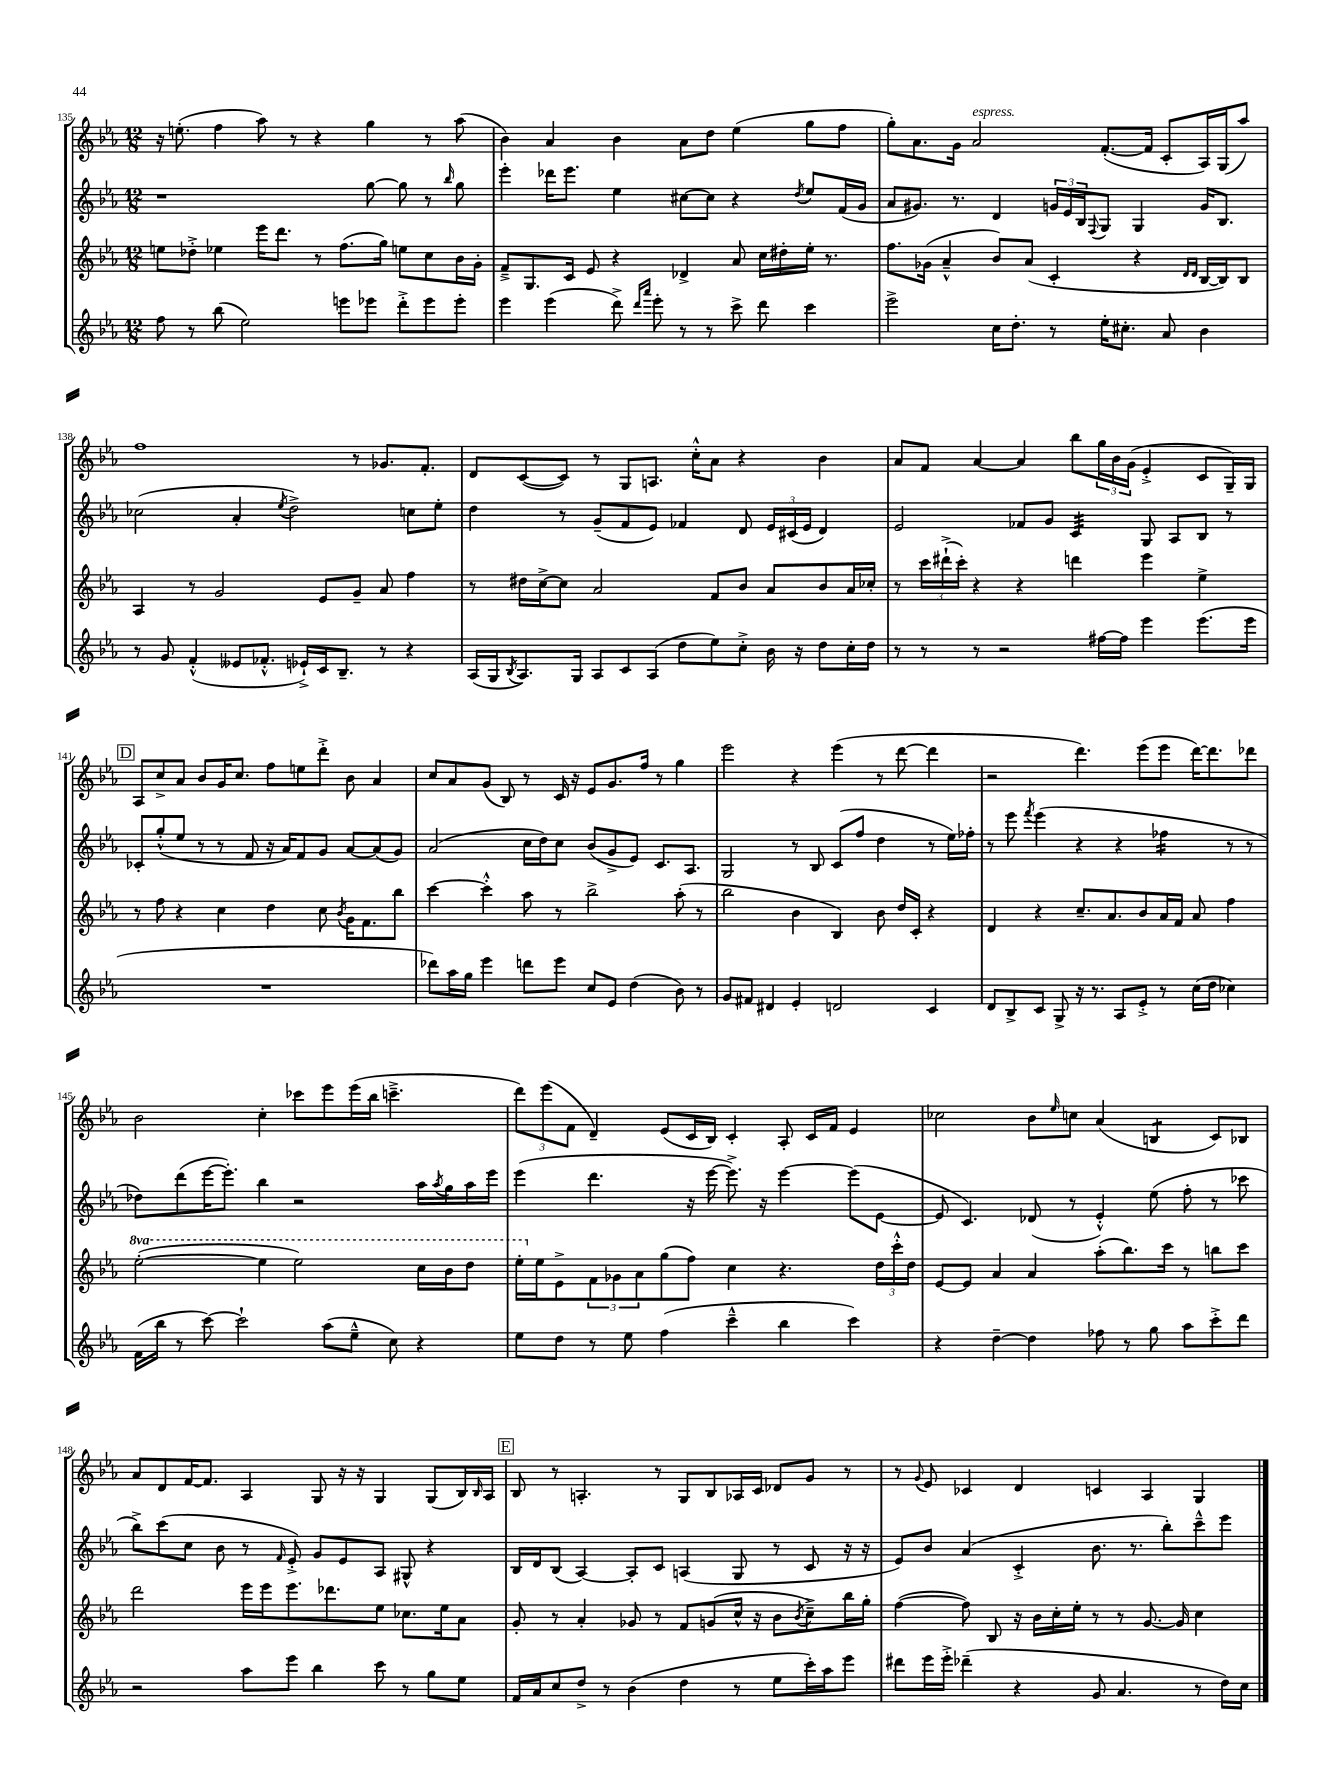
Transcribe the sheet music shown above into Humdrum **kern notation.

**kern	**kern	**kern	**kern
*staff4	*staff3	*staff2	*staff1
*clefG2	*clefG2	*clefG2	*clefG2
*k[b-e-a-]	*k[b-e-a-]	*k[b-e-a-]	*k[b-e-a-]
*M12/8	*M12/8	*M12/8	*M12/8
8ff	8ee	1r	16r
.	.	.	(8.ee'
8r	8dd-'^	.	.
(8bb-	4ee-	.	4ff
2ee-)	.	.	.
.	16eee-	.	8aa-)
.	8.ddd	.	.
.	.	.	8r
.	8r	.	4r
8eee	(8.ff	.	.
8eee-	.	[8gg	4gg
.	16gg)	.	.
8ddd'^	8ee	8gg]	.
8eee-	8cc	8r	8r
.	.	16qqbb-	.
8eee-'	16b-	8gg	(8aa-
.	16g'	.	.
=	=	=	=
4eee-	8f~^	4eee-'	4b-)
.	8.G	.	.
(4eee-	.	16ddd-	4a-
.	16c	8.eee-	.
.	8e-	.	.
8ddd^)	4r	4ee-	4b-
16qqddd	.	.	.
16qqaaa-	.	.	.
8eee-'	.	.	.
8r	4d-^	[8cc#	8a-
8r	.	8cc#]	8dd
8ccc^	8a-	4r	(4ee-
8ddd	16cc	.	.
.	16dd#'	.	.
.	.	8qdd	.
4ccc	16ee-'	8ee-	8gg
.	8.r	.	.
.	.	(16f	8ff
.	.	16g	.
=	=	=	=
2eee-^	8.ff	8a-	8gg')
.	.	8.g#)	8.a-
.	(16g-	.	.
.	4a-~^^	.	.
.	.	8.r	16g
.	.	.	2a-
16cc	8b-)	4d	.
8.dd'	.	.	.
.	(8a-	.	.
8r	4c'	24g	.
.	.	24e-	.
.	.	24B-	.
.	.	8qqF	.
16ee-'	.	8G	([8.f'
8.cc#'	.	.	.
.	4r	4G	.
.	.	.	16f]
8a-	.	.	8c'
.	16qqd	.	.
.	16qqd	.	.
4b-	[16B-	16g	16A-)
.	16B-])	8.B-	(16G
.	8B-	.	8aa-)
=	=	=	=
8r	4A-	(2cc-	1ff
8g	.	.	.
(4f'^^	8r	.	.
.	2g	.	.
8e--	.	4a-'	.
8.f-'^^	.	.	.
.	.	8qee-	.
.	.	2dd^)	.
16e-`^)	.	.	.
16c	8e-	.	.
8.B-~	.	.	.
.	8g~	.	8r
8r	8a-	.	8.g-
4r	4ff	8cc	.
.	.	.	8.f'
.	.	8ee-'	.
=	=	=	=
(16A-	8r	4dd	8d
16G	.	.	.
8qB-	.	.	.
8.A-)	16dd#	.	([8c
.	[16cc^	.	.
.	8cc]	8r	8c])
16G	.	.	.
8A-	2a-	(8g~	8r
8c	.	8f	8G
(8A-	.	8e-)	8.A
8dd	.	4f-	.
.	.	.	16cc'^^
8ee-)	8f	.	8a-
8cc'^	8b-	8d	4r
16b-	8a-	24e-	.
.	.	(24c#	.
16r	.	.	.
.	.	24e-	.
8dd	8b-	4d)	4b-
16cc'	16a-	.	.
16dd	16cc-'	.	.
=	=	=	=
8r	8r	2e-	8a-
8r	24ccc	.	8f
.	(24ddd#`^	.	.
.	24ccc')	.	.
8r	4r	.	[4a-
2r	.	.	.
.	4r	8f-	4a-]
.	.	8g	.
.	4ddd	4c	8bb-
[16ff#	.	.	24gg
.	.	.	24b-
16ff#]	.	.	.
.	.	.	(24g
4eee-	4eee-	8G	4e-'^
.	.	8A-	.
(8.eee-	4ee-^	8B-	8c
.	.	8r	16G~)
16eee-	.	.	16G
=	=	=	=
1.r	8r	8c-'	8A-
.	8ff	(8gg'^^	8cc^
.	4r	8ee-	8a-
.	.	8r	8b-
.	4cc	8r	16g
.	.	.	8.cc
.	.	8f	.
.	4dd	16r	8ff
.	.	16a-)	.
.	.	8f	8ee
.	8cc	8g	8ddd'^
.	8qb-	.	.
.	16g	[8a-	8b-
.	8.f	.	.
.	.	(8a-]	4a-
.	8bb-	8g)	.
=	=	=	=
8ddd-)	[4ccc	(2a-	8cc
16aa-	.	.	8a-
16gg	.	.	.
4eee-	4ccc'^^]	.	(8g
.	.	.	8B-)
8ddd	8aa-	16cc	8r
.	.	16dd)	.
8eee-	8r	8cc	16c
.	.	.	16r
8cc	2bb-^	(8b-	8e-
8e-	.	8g^	8.g
(4dd	.	8e-)	.
.	.	.	16ff
.	.	8.c	8r
8b-)	(8aa-'	.	4gg
.	.	8.A-	.
8r	8r	.	.
=	=	=	=
8g	2bb-	2G	2eee-
8f#	.	.	.
4d#	.	.	.
4e-'	4b-	8r	4r
.	.	8B-	.
2d	4B-)	(8c	(4eee-
.	.	8ff	.
.	8b-	4dd	8r
.	16dd	.	[8ddd
.	16c'	.	.
4c	4r	8r	4ddd]
.	.	16ee-)	.
.	.	16ff-'	.
=	=	=	=
8d	4d	8r	2r
8B-^	.	8eee-	.
.	.	8qfff	.
8c	4r	(4eee-	.
8G^	.	.	.
16r	8.cc~	4r	4.ddd)
8.r	.	.	.
.	8.a-	.	.
8A-	.	4r	.
8e-'^	8b-	.	(8eee-
8r	16a-	4ff-	8eee-
.	16f	.	.
(16cc	8a-	.	[16ddd)
16dd	.	.	8.ddd]
4cc-)	4ff	8r	.
.	.	8r	8ddd-
=	=	=	=
(16f	([2eee-'	8dd-)	2b-
16bb-	.	.	.
8r	.	(8ddd	.
[8ccc)	.	[16eee-	.
.	.	8.eee-'])	.
2ccc`]	.	.	.
.	4eee-]	4bb-	4cc'
.	2eee-)	2r	8ccc-
(8aa-	.	.	8eee-
8ee-~^^	.	.	(16eee-
.	.	.	16bb-
8cc)	.	.	4.ccc~^
4r	16ccc	16aa-	.
.	.	8qaa-	.
.	16bb-	16gg	.
.	8ddd	16aa-	.
.	.	16eee-	.
=	=	=	=
8ee-	16eee-'	(4eee-	12ddd)
.	16ee-	.	.
.	.	.	(12eee-
8dd	8e-^	.	.
.	.	.	12f
8r	12f	4.ddd	4d~)
.	12g-	.	.
8ee-	.	.	.
.	12a-	.	.
(4ff	(8gg	.	(8e-
.	8ff)	16r	16c
.	.	[16eee-	16B-)
4ccc~^^	4cc	8.eee-^])	4c'
.	.	16r	.
4bb-	4.r	[4eee-	8A-'
.	.	.	16c
.	.	.	16f
4ccc)	.	(8eee-]	4e-
.	24dd	[8e-	.
.	24ccc'^^	.	.
.	24dd	.	.
=	=	=	=
4r	[8e-	8e-]	2cc-
.	8e-]	4.c)	.
[4dd~	4a-	.	.
4dd]	4a-	(8d-	8b-
.	.	.	16qqee-
.	.	8r	8cc
8ff-	(8aa-'	4e-'^^)	(4a-
8r	8.bb-)	.	.
8gg	.	(8ee-	4B
.	16ccc	.	.
8aa-	8r	8ff'	.
8ccc'^	8bb	8r	8c)
8ddd	8ccc	8ccc-	8B-
=	=	=	=
2r	2ddd	8bb-^)	8a-
.	.	(8ccc	8d
.	.	8cc	[16f
.	.	.	8.f]
.	.	8b-	.
8aa-	16eee-	8r	4A-
.	16eee-	.	.
.	.	16qqf	.
8eee-	8.eee-	8e-'^)	.
4bb-	.	8g	8G
.	8.ddd-	.	.
.	.	8e-	16r
.	.	.	16r
8ccc	8ee-	8A-	4G
8r	8.cc-	8G#^^	.
8gg	.	4r	(8G
.	16ee-	.	.
8ee-	8a-	.	16B-)
.	.	.	16qqB-
.	.	.	16A-
=	=	=	=
16f	8g'	16B-	8B-
16a-	.	16d	.
8cc	8r	(8B-	8r
8dd^	4a-'	[4A-)	4.A'
8r	.	.	.
(4b-	8g-	8A-']	.
.	8r	8c	8r
4dd	8f	(4A	8G
.	(8g	.	8B-
8r	16cc^^	8G	16A-
.	16r	.	16c
8ee-	8b-	8r	8d-
.	8qb-	.	.
16ccc')	8cc~^)	8c	8g
16aa-	.	.	.
8eee-	16bb-	16r	8r
.	16gg'	16r	.
=	=	=	=
8ddd#	([4ff	8e-)	8r
.	.	.	8qqg
16eee-	.	8b-	8e-
16eee-'^	.	.	.
(4ddd-~	8ff])	(4a-	4c-
.	8B-	.	.
4r	16r	4c'^	4d
.	16b-	.	.
.	16cc'	.	.
.	16ee-'	.	.
8g	8r	8.b-	4c
4.a-	8r	.	.
.	.	8.r	.
.	[8.g	.	4A-
.	.	8bb-')	.
.	16g]	.	.
8r	4cc	8ccc~^^	4G
16dd)	.	8eee-	.
16cc	.	.	.
==	==	==	==
*-	*-	*-	*-
